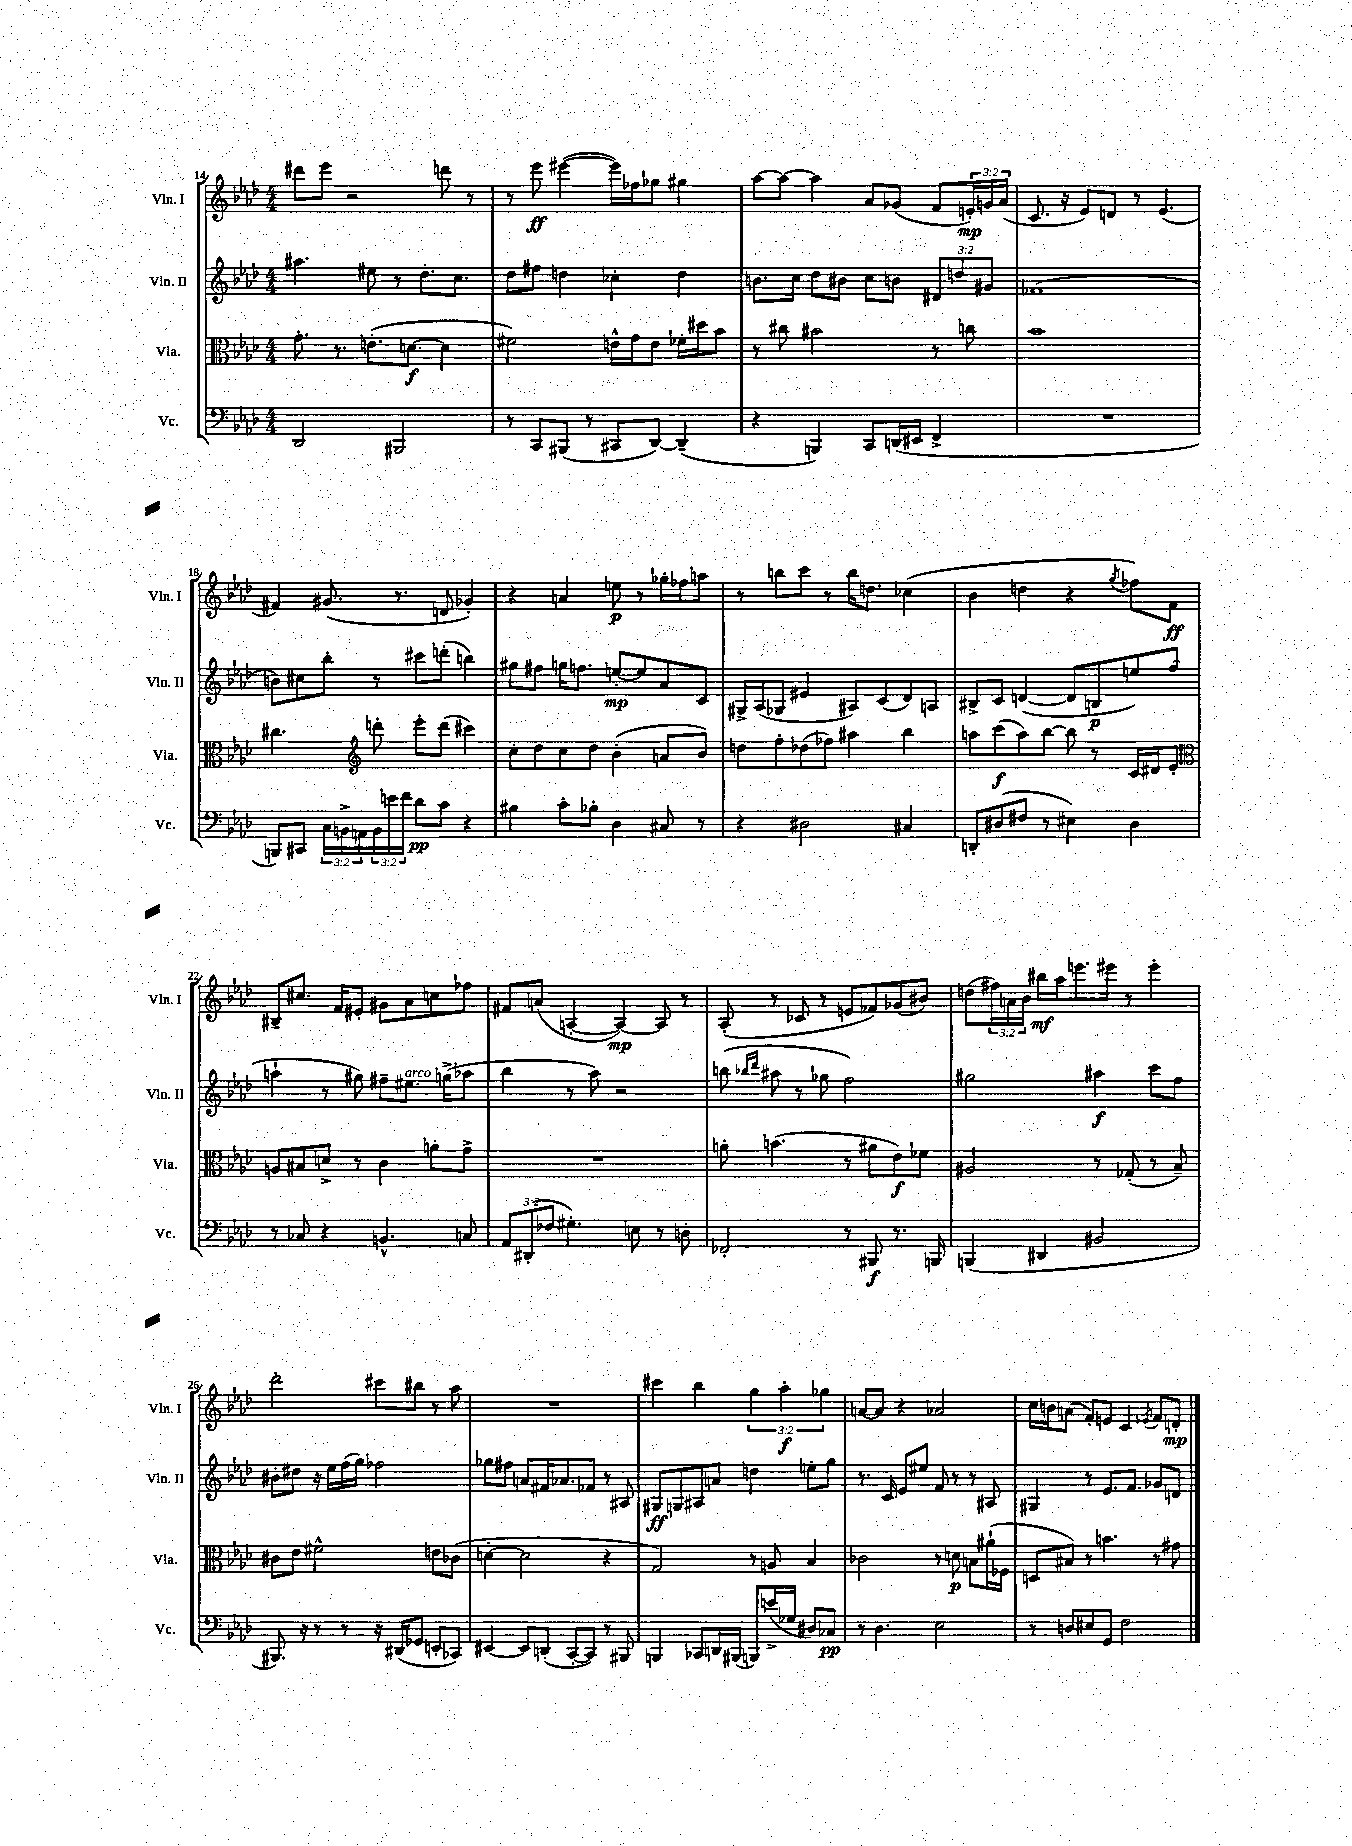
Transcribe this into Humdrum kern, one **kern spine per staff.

**kern	**dynam	**kern	**dynam	**kern	**dynam	**kern	**dynam
*part4	*part4	*part3	*part3	*part2	*part2	*part1	*part1
*staff4	*staff4	*staff3	*staff3	*staff2	*staff2	*staff1	*staff1
*I"Vc.	*	*I"Vla.	*	*I"Vln. II	*	*I"Vln. I	*
*I'Vc.	*	*I'Vla.	*	*I'Vln. II	*	*I'Vln. I	*
*clefF4	*	*clefC3	*	*clefG2	*	*clefG2	*
*k[b-e-a-d-]	*	*k[b-e-a-d-]	*	*k[b-e-a-d-]	*	*k[b-e-a-d-]	*
*M4/4	*	*M4/4	*	*M4/4	*	*M4/4	*
=14	=14	=14	=14	=14	=14	=14	=14
2DD-/	.	8.g'\	.	4.aa#X\	.	8ddd#X\L	.
.	.	.	.	.	.	8eee-\J	.
.	.	8.r	.	.	.	.	.
.	.	.	.	.	.	2r	.
.	.	(8.en'\L	.	8ee#X\	.	.	.
2BBB#X/	.	.	.	8r	.	.	.
.	.	[8.dn\J	f	.	.	.	.
.	.	.	.	8.dd-'\L	.	.	.
.	.	4d\]	.	.	.	8dddn\	.
.	.	.	.	8.cc\J	.	.	.
.	.	.	.	.	.	8r	.
=15	=15	=15	=15	=15	=15	=15	=15
8r	.	2f#X\)	.	8dd-\L	.	8r	.
8CC/L	.	.	.	8ff#X\J	.	8eee-\	ff
(8BBB#X/J	.	.	.	4ddn\	.	([4eee#X\	.
8r	.	.	.	.	.	.	.
8CC#X/L	.	16en^^\LL	.	4cc-X'\	.	16eee#\LL])	.
.	.	16g\J	.	.	.	16ff-X\J	.
[8DD-/J)	.	8e\J	.	.	.	8gg-X\J	.
(4DD-~/]	.	16f-X'\LL	.	4dd\	.	4gg#X\	.
.	.	16dd#X\J	.	.	.	.	.
.	.	8b-\J	.	.	.	.	.
=16	=16	=16	=16	=16	=16	=16	=16
4r	.	8r	.	8.bn\L	.	[8aa-\L	.
.	.	8cc#X\	.	.	.	8aa-\J_	.
.	.	.	.	16cc\Jk	.	.	.
4BBBn/)	.	2b#X\	.	8dd-\L	.	4aa-\]	.
.	.	.	.	8b#X\J	.	.	.
8CC/L	.	.	.	8cc\L	.	8a-/L	.
(16DDn/L	.	.	.	8bn\J	.	(8g-X/J	.
16EE#X/JJ	.	.	.	.	.	.	.
4FF^/	.	8r	.	12d#X/L	.	8f/L	.
.	.	.	.	12ddn/	.	.	.
.	.	8ccn\	.	.	.	24en'/L)	mp
.	.	.	.	12g#X/J	.	24gn/	.
.	.	.	.	.	.	(24a-/JJ	.
=17	=17	=17	=17	=17	=17	=17	=17
1r	.	1b-	.	(1f-X	.	8.c/	.
.	.	.	.	.	.	16r	.
.	.	.	.	.	.	8e-/L)	.
.	.	.	.	.	.	8dn/J	.
.	.	.	.	.	.	8r	.
.	.	.	.	.	.	(4.e-/	.
!!LO:LB:g=z
=18	=18	=18	=18	=18	=18	=18	=18
8BBBn/L)	.	4.cc#X\	.	8bn\L)	.	4f#X/)	.
8CC#X/J	.	.	.	8cc#X\	.	.	.
24C\LL	.	.	.	8bb-'\J	.	(8.g#X/	.
24BBn^\	.	.	.	.	.	.	.
24AAn\	.	.	.	.	.	.	.
*	*	*clefG2	*	*	*	*	*
24BB\	.	8dddn'\	.	8r	.	.	.
24en\	.	.	.	.	.	.	.
.	.	.	.	.	.	8.r	.
24f\JJ	.	.	.	.	.	.	.
8d-\L	pp	8eee-'\L	.	8ccc#X\L	.	.	.
8c\J	.	(8ddd\J	.	(8dddn'\J	.	8dn/	.
4r	.	4ccc#X\)	.	4bbn\)	.	4g-X'/)	.
=19	=19	=19	=19	=19	=19	=19	=19
4B#X\	.	8cc'\L	.	8gg#X\L	.	4r	.
.	.	8dd-\	.	8ff#X\J	.	.	.
8c'\L	.	8cc\	.	16ggn\KL	.	4an/	.
.	.	.	.	8.ffn\J	.	.	.
8B-X'\J	.	8dd-\J	.	.	.	.	.
4D-\	.	(4b-'\	.	[8een'/L	mp	8een\	p
.	.	.	.	8ee/]	.	8r	.
8C#X/	.	8an/L	.	8a-/	.	16gg-X'\LL	.
.	.	.	.	.	.	16ff-X\J	.
8r	.	8b-/J)	.	8c/J	.	8aan\J	.
=20	=20	=20	=20	=20	=20	=20	=20
4r	.	8ddn\L	.	16G#X^/LL	.	8r	.
.	.	.	.	(16A-/J	.	.	.
.	.	8ff'\	.	8G-X/J	.	8bbn\L	.
2D#X\	.	(8dd-X\	.	4e#X/	.	8ccc\J	.
.	.	8ff-X\J)	.	.	.	8r	.
.	.	4aa#X\	.	8A#X/L)	.	16bb\KL	.
.	.	.	.	.	.	8.ddn\J	.
.	.	.	.	(8c/	.	.	.
4C#X/	.	4bb-\	.	8d-/)	.	(4cc-X\	.
.	.	.	.	8An/J	.	.	.
=21	=21	=21	=21	=21	=21	=21	=21
8DDn'/L	.	8aan\L	.	8B#X^/L	.	4b-\	.
(8D#X/	.	(8ccc\	f	8c/J	.	.	.
8F#X/J	.	8aa\)	.	([4dn/	.	4ddn\	.
8r	.	[8bb-\J	.	.	.	.	.
4E#X\)	.	8bb-\]	.	8d/L]	.	4r	.
.	.	8r	.	8Bn/	p	.	.
.	.	.	.	.	.	8qgg/	.
4D#\	.	16c/LL	.	8een/)	.	8ff-X\L)	.
.	.	16d#X/J	.	.	.	.	.
.	.	8e-'/J	.	(8ff/J	.	8f\J	ff
!!LO:LB:g=z
=22	=22	=22	=22	=22	=22	=22	=22
*	*	*clefC3	*	*	*	*	*
8r	.	8An/L	.	4aan`\	.	8B#X~/L	.
8C-X/	.	8B#X/	.	.	.	8.cc#X/J	.
4r	.	8dn^/J	.	8r	.	.	.
.	.	.	.	.	.	16f/KL	.
.	.	8r	.	8gg#X\)	.	8e#X'/J	.
4.BBn^^/	.	4c\	.	8ff#X~\L	.	8g#X\L	.
!	!	!	!	!LO:TX:a:i:t=arco	!	!	!
.	.	.	.	8.ee#X\J	.	8a-\	.
.	.	8an'\L	.	.	.	8ccn\	.
.	.	.	.	(16ggn^\KL	.	.	.
8Cn/	.	8g^\J	.	8aa-X\J	.	8ff-X\J	.
=23	=23	=23	=23	=23	=23	=23	=23
12AA-/L	.	1r	.	4bb-\	.	8f#X/L	.
(12DD#X'/	.	.	.	.	.	.	.
.	.	.	.	.	.	(8an/J	.
12F-X/J	.	.	.	.	.	.	.
4.G#X'\)	.	.	.	8r	.	[4An'/	.
.	.	.	.	8aa-\)	.	.	.
.	.	.	.	2r	.	4A/_)	mp
8En\	.	.	.	.	.	.	.
8r	.	.	.	.	.	8A/]	.
8Dn'\	.	.	.	.	.	8r	.
=24	=24	=24	=24	=24	=24	=24	=24
2FF-X'/	.	8an'\	.	(8bbn\	.	(8A-'/	.
.	.	.	.	16qqbb-X/LL	.	.	.
.	.	.	.	16qqddd-/JJ	.	.	.
.	.	(4.bn\	.	8aa#X\	.	8r	.
.	.	.	.	8r	.	8c-X/	.
.	.	.	.	8gg-X\	.	8r	.
8r	.	8r	.	2ff\)	.	8en/L	.
8BBB#X/	f	8a#X\L	.	.	.	8f-X/)	.
8.r	.	8e-\)	f	.	.	(8g-X/	.
.	.	8f-X\J	.	.	.	8b#X/J)	.
16BBBn/	.	.	.	.	.	.	.
=25	=25	=25	=25	=25	=25	=25	=25
(4BBBn/	.	2A#X/	.	2gg#X\	.	(8ddn\L	.
.	.	.	.	.	.	24ff#X\L)	.
.	.	.	.	.	.	24an\	.
.	.	.	.	.	.	24b-\JJ	.
4DD#X/	.	.	.	.	.	16bb#X\LL	mf
.	.	.	.	.	.	16aa-\J	.
.	.	.	.	.	.	8.eeen\	.
2BB#X/	.	8r	.	4aa#X\	f	.	.
.	.	.	.	.	.	16eee#X\Jk	.
.	.	(8G-X'/	.	.	.	8r	.
.	.	8r	.	8ccc\L	.	4eee#'\	.
.	.	8B-~/)	.	8ff\J	.	.	.
!!LO:LB:g=z
=26	=26	=26	=26	=26	=26	=26	=26
8.BBB#X/)	.	8c#X\L	.	8b#X'\L	.	2ddd-'\	.
.	.	8e-\J	.	8dd#X\J	.	.	.
16r	.	.	.	.	.	.	.
8r	.	2f#X^^\	.	16r	.	.	.
.	.	.	.	16ee-\LL	.	.	.
8r	.	.	.	(16ff\	.	.	.
.	.	.	.	16gg\JJ)	.	.	.
16r	.	.	.	2ff-X\	.	8ccc#X\L	.
(16DD#X/KL	.	.	.	.	.	.	.
8GG-X/J	.	.	.	.	.	8bb#X\J	.
8EEn'/L	.	8en\L	.	.	.	8r	.
8CC-X/J)	.	(8c-X\J	.	.	.	8aa-\	.
=27	=27	=27	=27	=27	=27	=27	=27
[4EE#X/	.	[4dn'\	.	8gg-X\L	.	1r	.
.	.	.	.	8ff#X\J	.	.	.
8EE#/L]	.	2d\]	.	8an/L	.	.	.
(8DDn'/J	.	.	.	16f#X/K	.	.	.
.	.	.	.	8.a-X/	.	.	.
[8CC'/L	.	.	.	.	.	.	.
8CC/J])	.	.	.	8f-X/J	.	.	.
8r	.	4r	.	8r	.	.	.
8BBB#X/	.	.	.	8A#X/	.	.	.
=28	=28	=28	=28	=28	=28	=28	=28
4BBBn/	.	2G/)	.	8G#X/L	ff	4ccc#X\	.
.	.	.	.	8Gn/	.	.	.
8CC-X/L	.	.	.	8A#X/	.	4bb-\	.
16DDn/L	.	.	.	8an/J	.	.	.
(16BBB#X/JJ	.	.	.	.	.	.	.
8BBBn/L)	.	8r	.	4ddn\	.	6gg\	.
(16en^/L	.	8An/	.	.	.	.	.
.	.	.	.	.	.	6aa-'\	f
16G-X/JJ	.	.	.	.	.	.	.
8D#X/L)	.	4B-/	.	8een'\L	.	.	.
.	.	.	.	.	.	6gg-X\	.
8C-X/J	pp	.	.	8gg\J	.	.	.
=29	=29	=29	=29	=29	=29	=29	=29
8r	.	2c-X\	.	8.r	.	[8an/L	.
4.D-\	.	.	.	.	.	8a/J]	.
.	.	.	.	16c/	.	.	.
.	.	.	.	8e-/L	.	4r	.
.	.	.	.	8ee#X/J	.	.	.
2E-\	.	8r	.	8f/	.	2a-X/	.
.	.	8dn\	p	8r	.	.	.
.	.	8Bn\L	.	8r	.	.	.
.	.	(16a#X`\L	.	8A#X/	.	.	.
.	.	16F-X\JJ	.	.	.	.	.
=30	=30	=30	=30	=30	=30	=30	=30
8r	.	8Dn/L	.	4G#X/	.	16cc\LL	.
.	.	.	.	.	.	16bn\J	.
8Dn/L	.	8B#X/J)	.	.	.	(8an\J	.
8E#X/	.	8r	.	8r	.	8f'/L)	.
8GG/J	.	4.bn\	.	8.e-/L	.	8en/J	.
2F\	.	.	.	.	.	4c/	.
.	.	.	.	8.f/J	.	.	.
.	.	.	.	.	.	8qe-X/	.
.	.	8r	.	8g-X/L	.	8f/L	.
.	.	8g#X\	.	8dn/J	.	8dn'/J	mp
==	==	==	==	==	==	==	==
*-	*-	*-	*-	*-	*-	*-	*-
